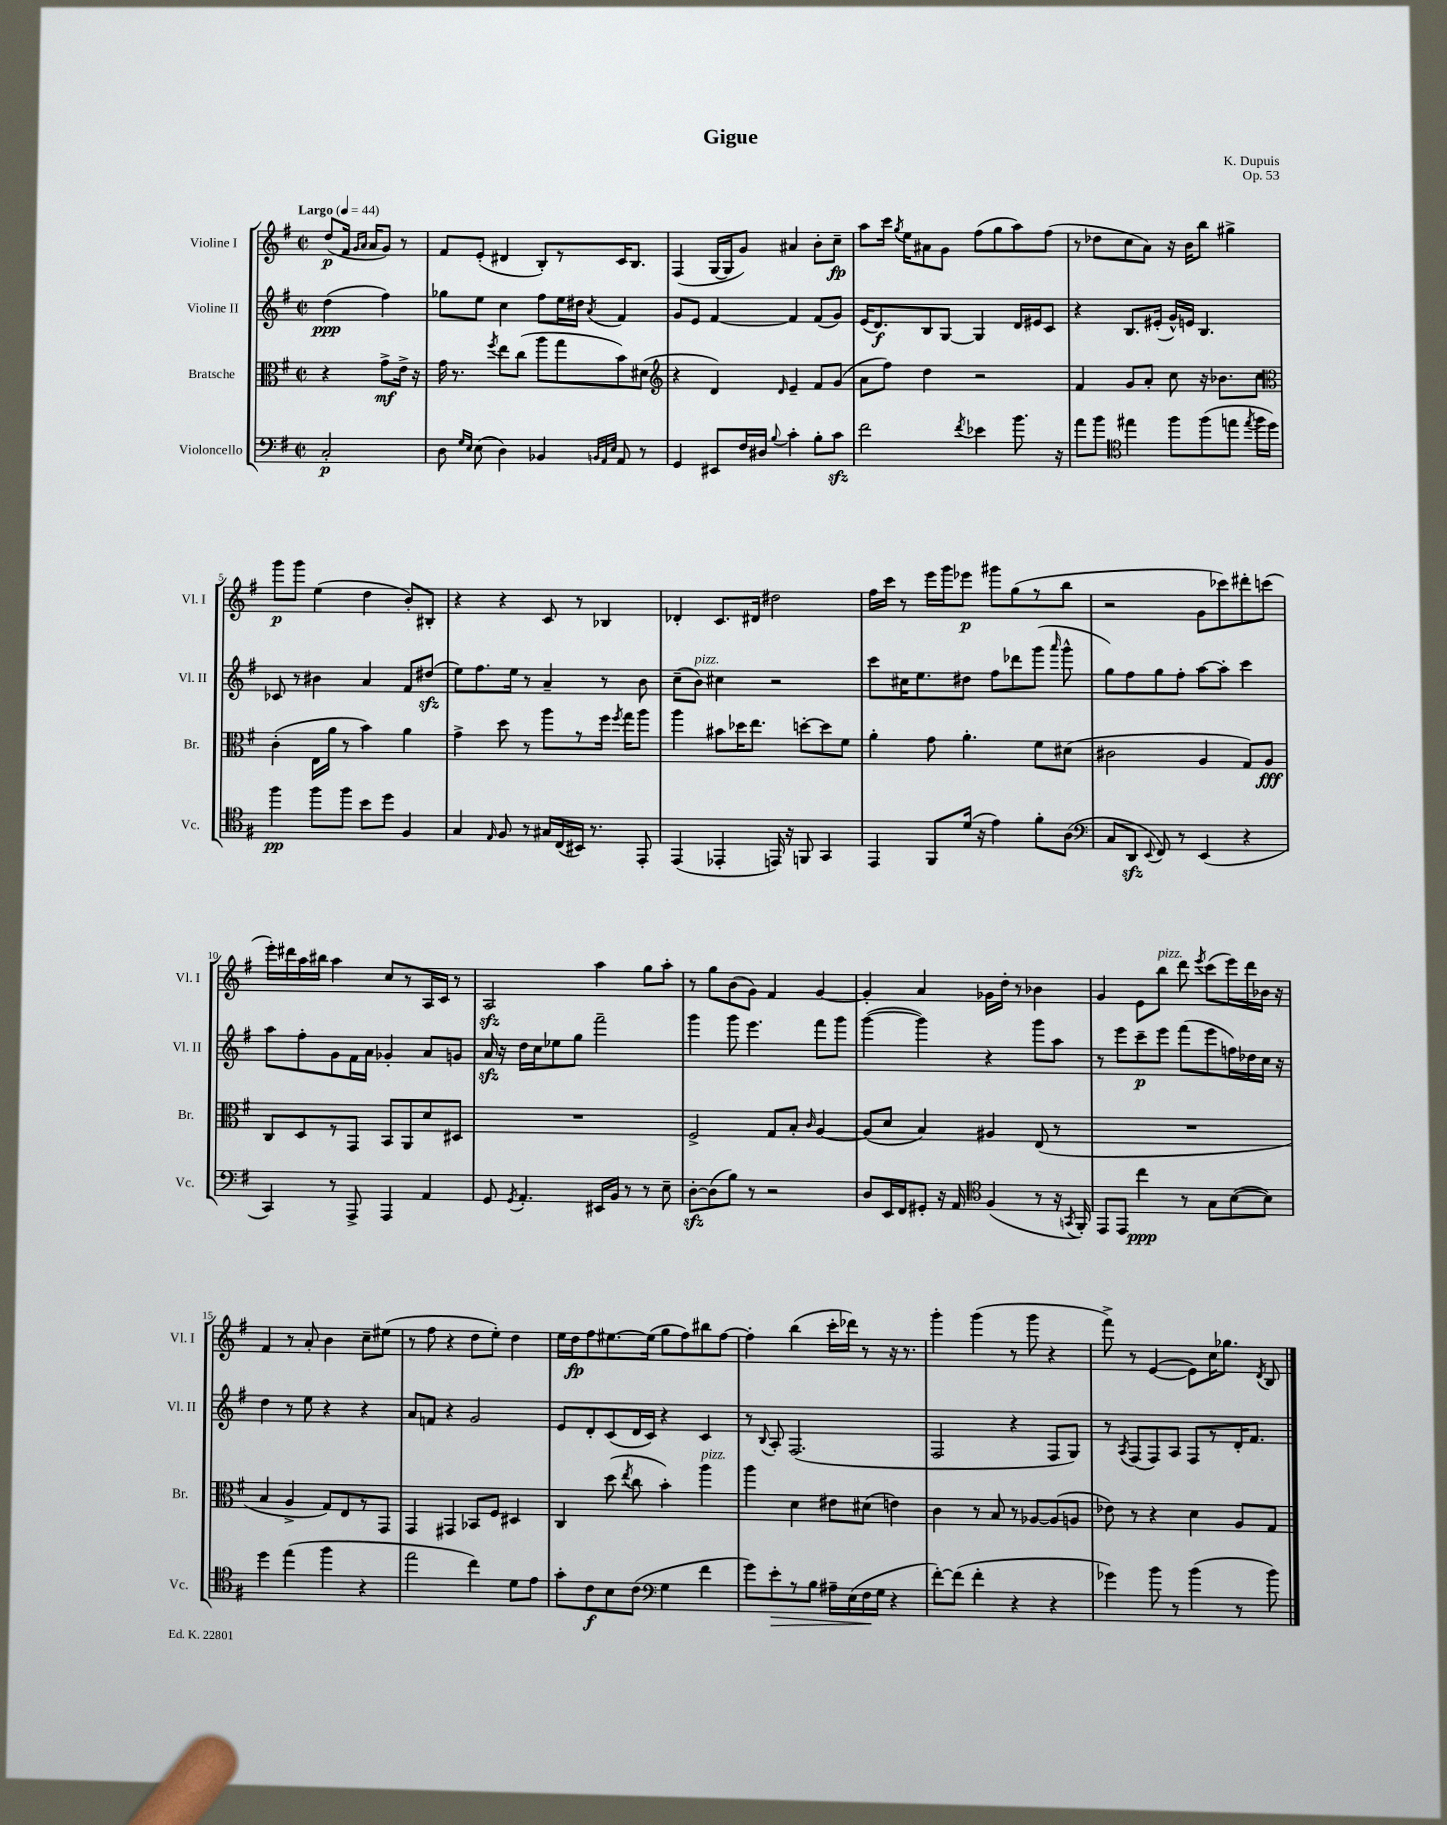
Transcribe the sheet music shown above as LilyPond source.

\header { title = "Gigue" composer = "K. Dupuis" opus = "Op. 53" }
<<
\new StaffGroup <<
\new Staff = "s0" \with { instrumentName = "Violine I" shortInstrumentName = "Vl. I" } {
    \clef treble \key g \major \defaultTimeSignature \time 2/2 \partial 2 \tempo "Largo" 4 = 44
    \autoBeamOff d''8[\p( fis'16] \grace { g'16[ a'16] } a'16[ g'8]) r8 |
    fis'8[ e'8]-.( dis'4 b8[-.) r8 c'16 b8.] |
    fis4( g16[~ g16 g'8]) ais'4 b'8[-. c''8]--\fp |
    a''8[ c'''16] \acciaccatura { g''8 } e''16[ ais'8 g'8] fis''8[( g''8 a''8) fis''8]( |
    r8 des''8[ c''8 a'8]) r16 b'16[ b''8] gis''4-> |
    g'''8[\p g'''8] e''4( d''4 b'8[-.) bis8]-. |
    r4 r4 c'8 r8 bes4 |
    des'4-. c'8.[ dis'16] dis''2 |
    fis''16[ c'''16] r8 e'''16[ g'''16 ees'''8]\p gis'''8[ g''8( r8 b''8] |
    r2 g'8[ ces'''8) dis'''8-. c'''8]( |
    e'''16[-.) dis'''16 a''16 bis''16] a''4 c''8[ r8 a16 c'16] r8 |
    a2\sfz a''4 g''8[ a''8]-. |
    r8 g''8[ b'8( g'8]) fis'4 g'4~ |
    g'4-. a'4 ges'16[ d''16]-. r8 bes'4 |
    g'4 e'8[ b''8]^\markup { \italic "pizz." } d'''8 \acciaccatura { e'''8 } c'''8[( e'''16) d'''16 bes'16] r16 |
    fis'4 r8 a'8-. b'4 c''8[-- eis''8]( |
    r8 fis''8 r4 d''8[ e''8]-.) d''4 |
    e''16[ d''16\fp fis''8 eis''8.~ eis''16]( g''8[ fis''8) bis''8 fis''8]~ |
    fis''4-. b''4( c'''16[-. des'''16]) r8 r16 r8. |
    g'''4-. g'''4( r8 g'''8 r4 |
    fis'''8->) r8 e'4~( e'8[) c''16 ges''8.] \acciaccatura { d'8 } b8 \bar "|." |
}
\new Staff = "s1" \with { instrumentName = "Violine II" shortInstrumentName = "Vl. II" } {
    \clef treble \key g \major \defaultTimeSignature \time 2/2 \partial 2
    \autoBeamOff d''4\ppp( fis''4) |
    ges''8[ e''8] c''4 fis''8[ e''16 dis''16] \acciaccatura { a'8 } fis'4 |
    g'8[ e'8] fis'4~ fis'4 fis'8[( g'8]) |
    e'16[( d'8.\f) b8 g8]~ g4 d'16[ eis'16 c'8] |
    r4 b8.[ eis'16]-.( g'16[-^) e'16] b4. |
    ces'8 r8 bis'4 a'4 fis'8[ dis''8]\sfz( |
    e''8[) fis''8. e''16] r8 a'4-- r8 b'8 |
    c''8[--( b'8]^\markup { \italic "pizz." }) cis''4 r2 |
    c'''8[ cis''16 e''8. dis''8] fis''8[ des'''8 g'''8]( \grace { a'''16 } g'''8-^ |
    g''8[) fis''8 g''8 fis''8]-. a''8[~ a''8]-. c'''4 |
    a''8[ fis''8-. g'8 fis'16 a'16] ges'4-. a'8[ g'8] |
    a'16\sfz r16 d''16[ c''16 ees''8 g''8] fis'''2-- |
    g'''4 g'''8 e'''4. fis'''8[ g'''8] |
    g'''4~( g'''4) r4 g'''8[ a''8] |
    r8 e'''8[ c'''8--\p e'''8] fis'''8[( e'''8 f''16) des''16 c''16] r16 |
    d''4 r8 e''8 r4 r4 |
    a'8[ f'8] r4 g'2 |
    e'8[ d'8-. c'8( d'16 c'16]) r4 c'4 |
    r8 \appoggiatura { b8 } a8-. fis2.( |
    fis2 r4 fis8[ g8]) |
    r8 \acciaccatura { a8 } fis8[( fis8) a8] fis8[ r8 d'16-. fis'8.] \bar "|." |
}
\new Staff = "s2" \with { instrumentName = "Bratsche" shortInstrumentName = "Br." } {
    \clef alto \key g \major \defaultTimeSignature \time 2/2 \partial 2
    \autoBeamOff r4 g'8[->\mf e'16]-> r16 |
    g'16 r8. \acciaccatura { fis''8 } e''8[ c''8]( a''8[ g''8 b'8) dis'8]( |
    \clef treble r4 d'4) \grace { d'16 } e'4-- fis'8[ g'8]( |
    a'8[ fis''8]) d''4 r2 |
    fis'4 g'8[ a'8]-. c''8 r16 bes'8.[ c''8] |
    \clef alto c'4-.( e16[ a'16] r8 b'4) a'4 |
    g'4-> d''8 r8 a''8[ r8 fis''16] \acciaccatura { fis''8 } g''16[ a''8] |
    a''4 bis'8[ des''16 e''8.] d''8[~-. d''8 fis'8] |
    a'4-. g'8 a'4.-. fis'8[ dis'8]( |
    cis'2 a4 g8[) a8]\fff |
    c8[ d8 r8 g,8] b,8[ a,8 d'8 dis8] |
    R1 |
    fis2-> g8[ b8]-. \grace { c'16 } a4~ |
    a8[( d'8] b4) ais4 e8( r8 |
    R1 |
    b4 a4-> g8[) e8 r8 g,8] |
    g,4 gis,4 bes,8[ fis8] dis4 |
    c4 d''8( \acciaccatura { e''8 } c''8 b'4-.) a''4^\markup { \italic "pizz." } |
    a''4 d'4 eis'8[ dis'8]( e'4) |
    c'4 r8 b8 r8 aes8[~ aes8( a8] |
    ees'8) r8 r4 d'4 a8[ g8] \bar "|." |
}
\new Staff = "s3" \with { instrumentName = "Violoncello" shortInstrumentName = "Vc." } {
    \clef bass \key g \major \defaultTimeSignature \time 2/2 \partial 2
    \autoBeamOff c2-.\p |
    d8 \grace { g16[ e16] } e8( d4) bes,4 \grace { b,32[ a,32 e32] } a,8 r8 |
    g,4 eis,8[ fis16 dis16] \appoggiatura { b8 } c'4-. b8[-. c'8]\sfz |
    fis'2 \acciaccatura { fis'8 } ees'4 b'8. r16 |
    a'8[ b'8] \clef tenor eis''4 fis''8[ fis''8( e''8] \acciaccatura { e''8 } fis''16[ d''16]) |
    fis''4\pp fis''8[ fis''8] b'8[ d''8] fis4 |
    g4 \grace { e16 } fis8 r8 gis16[ c16( bis,16]) r8. e,8-. |
    e,4( ees,4-. e,16) r16 f,8 g,4 |
    e,4 fis,8[ d'16]( r16 e'4) fis'8[-. a8]( |
    \clef bass c8[ d,8]\sfz \appoggiatura { e,8 } fis,8) r8 e,4( r4 |
    c,4) r8 a,,8-> a,,4 a,4 |
    g,8 \acciaccatura { g,8 } a,4.-. eis,16[ b,16] r8 r8 e8-- |
    d8[~-.\sfz d8( b8]) r8 r2 |
    d8[ e,16 fis,16 gis,8]-. r16 a,16 \clef tenor fis4( r8 r16 \acciaccatura { g,8 } fis,16-.) |
    e,8[ e,8] c''4\ppp r8 g8[ b8~( b8]) |
    d''4 e''4( fis''4 r4 |
    e''2 c''4) d'8[ e'8] |
    g'8[-. c'8\f b8 c'8]( \clef bass g4 fis'4 |
    g'8[) e'8-.\> r8 b8] ais16[-- e16( fis16\! g16] r4 |
    fis'8[~-.) fis'8]( fis'4-. r4 r4 |
    ges'4) b'8 r8 b'4( r8 b'8) \bar "|." |
}
>>
>>
